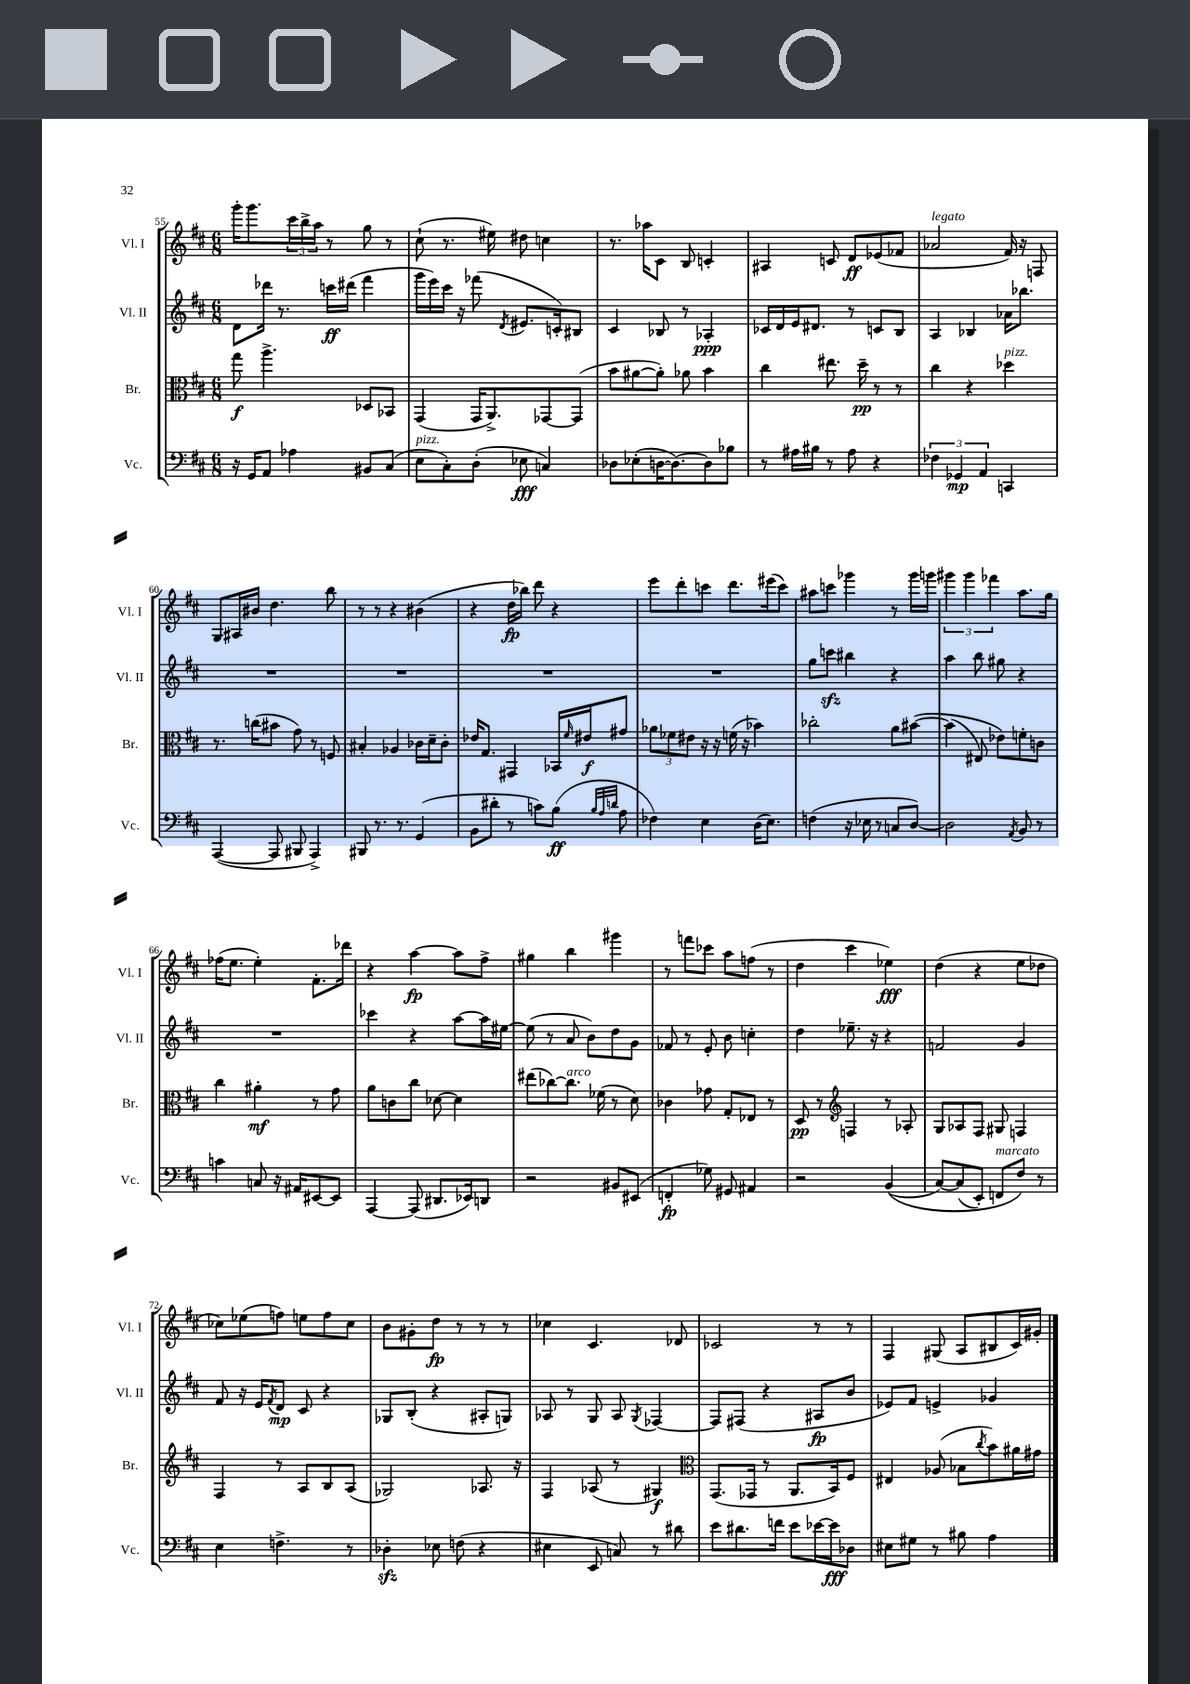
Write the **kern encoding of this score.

**kern	**kern	**kern	**kern
*staff4	*staff3	*staff2	*staff1
*clefF4	*clefC3	*clefG2	*clefG2
*k[f#c#]	*k[f#c#]	*k[f#c#]	*k[f#c#]
*M6/8	*M6/8	*M6/8	*M6/8
16r	8gg\	8d\L	16ggg'\LK
16GG/LK	.	.	8.ggg\
8AA/J	4.aa^\	16ddd-\Jk	.
.	.	8.r	.
4A-\	.	.	24ccc#\L
.	.	.	24bb^\
.	.	.	24aa\JJ
.	.	16ccc\LL	8r
.	.	(16ddd#\JJ	.
8BB#/L	8D-/L	4fff#\	8gg\
(8C#/J	8BB-/J	.	8r
=	=	=	=
8E\L	(4GG/	16ggg\LL	(8cc#`\
.	.	16eee\)	.
8C#'\)	.	16ccc#\JJ	8.r
.	.	16r	.
(8D'\J	16GG/LK	(8fff-\	.
.	8.AA^/)	.	16ee#\)
.	.	8qd/	.
8E-\	.	8.e#/L	8dd#\
4C/)	[8GG-/	.	4cc\
.	.	16c'/k)	.
.	(8GG-/]J	8B#/J	.
=	=	=	=
8D-\L	8b\L	4c#/	8.r
(8E-'\	[8a#\	.	.
.	.	.	16aa-\LK
[16D\K	8a#'\]J)	8B-/	8c#\J
8.D\_)	.	.	.
.	8a-\	8r	8B/
8D\]	4b\	4A-'/	4c'/
8B-\J	.	.	.
=	=	=	=
8r	4cc#\	16c-/LL	4A#/
.	.	16d/	.
16A#\LL	.	16e/J	.
16B#\JJ	.	8.d#/J	.
8r	8.ee#\	.	8c/
8A#\	.	8r	8d/L
.	16dd~\	.	.
4r	8r	8c/L	(8e-/
.	8r	8B/J	8f-/J
=	=	=	=
6F-\	4cc#\	4A/	2a-/
6GG-/	.	.	.
.	4r	4B-/	.
6AA/	.	.	.
4CC/	4dd-\	16a-\LK	16f#/)
.	.	8.bb-\J	16r
.	.	.	8F/
=	=	=	=
([4AAA/	8.r	2.r	8G/L
.	.	.	16A#/L
.	(16cc\LK	.	16b#/JJ
8AAA/]	8b#\J	.	4.dd\
8BBB#/	8g\)	.	.
4AAA^/)	8r	.	.
.	8F/	.	8bb\
=	=	=	=
8BBB#/	4B#'/	2.r	8r
8.r	.	.	8r
.	4A-/	.	4r
8.r	.	.	.
(4GG/	16c-\LL	.	(4b#\
.	16d~\J	.	.
.	8c-'\J	.	.
=	=	=	=
8BB\L	16e-/LK	2.r	4r
.	8.G/J	.	.
8d#'\J	.	.	.
8r	4GG#/	.	16dd\LL
.	.	.	16bb-\JJ)
8c\L)	.	.	8ddd\
(8B\J	16BB-/LL	.	4r
.	16qqf#/	.	.
.	16e#/J	.	.
32qqB/LLL	.	.	.
32qqA/	.	.	.
32qqd/JJJ	.	.	.
8A\	8g#/J	.	.
=	=	=	=
4F-\)	12a-\L	2.r	8eee\L
.	12f-\	.	.
.	.	.	8ddd'\
.	12e#\J	.	.
4E\	16r	.	8ccc\J
.	16r	.	.
.	(16f\	.	8.ddd\L
.	16r	.	.
(16D\LK	4b-\)	.	.
8.E\J)	.	.	(16eee#\k
.	.	.	8ccc\J)
=	=	=	=
(4F\	2cc-'\	8gg\L	8aa#\L
.	.	8ccc\J	8ccc\J
16r	.	4bb#\	4ggg-\
16E-\	.	.	.
8r	.	.	.
8C/L	8a\L	4r	8r
[8D/J)	&([8b#\J	.	16ggg-\LL
.	.	.	16ggg\JJ
=	=	=	=
2D\]	(4b#\]	4aa\	6ggg#\
.	.	.	6ggg#\
.	8E#/)	8bb\	.
.	.	.	6fff-\
.	8e-\L&)	8gg#\	.
8qAA/	.	.	.
8BB/	8f'\	4r	8.aa\L
8r	8c\J	.	.
.	.	.	16gg\Jk
=	=	=	=
4c\	4cc#\	2.r	(16ff-\LK
.	.	.	8.ee\J
8C/	4a#'\	.	4ee'\)
16r	.	.	.
16AA#/LK	.	.	.
[8EE#/	8r	.	8.f#'\L
8EE#/]J	8g\	.	.
.	.	.	16ddd-\Jk
=	=	=	=
[4AAA/	8a\L	4ccc-\	4r
.	8c\	.	.
(8AAA/]	8cc#\J	4r	[4aa\
8.DD#/L	[8d-\	.	.
.	4d-\]	[8aa\L	8aa\]L
16EE-/k)	.	.	.
8DD/J	.	16aa\]L	8ff#^\J
.	.	[16ee#\JJ	.
=	=	=	=
2r	(8ee#\L	(8ee#\]	4gg#\
.	[8cc-\)	8r	.
.	8.cc-\]J	8a/	4bb\
.	.	8b\L)	.
.	(16f-\	.	.
8BB#/L	8r	8dd\	4ggg#\
(8EE#/J	8d\)	8g\J	.
=	=	=	=
4FF'/	4c-\	8f-/	8r
.	.	8r	8fff\L
8G-\)	8g-\	8e'/	8ccc-\J
8GG#/	8G'/L	8b\	8aa\L
4AA#/	8E-/J	4cc'\	(8ff\J
.	8r	.	8r
=	=	=	=
2r	8D/	4dd\	4dd\
.	8r	.	.
*	*clefG2	*	*
.	4F/	8.ee-~\	4ccc#\
.	.	16r	.
&((4BB/	8r	4r	4ee-\)
.	8A-'/	.	.
=	=	=	=
[8C#/L)	8G/L	2f/	(4dd\
(8C#/]	8A-/	.	.
8EE'/J)	8F#/J	.	4r
8FF/L	8G#/	.	.
8F#/J&)	4F/	4g/	8ee\L
8r	.	.	8dd-\J
=	=	=	=
4E\	4F#/	8f#/	8cc-\L)
.	.	16r	(8ee-\
.	.	16e/LK	.
.	.	8qf#/	.
4.F^\	8r	8d/J	8ff\J)
.	8A/L	8c#/	8ee\L
.	8B/	4r	8ff\
8r	(8A/J	.	8cc-\J
=	=	=	=
4D-'\	2G-/)	8G-/L	8b\L
.	.	(8B'/J	8g#'\
8E-\	.	4r	8dd\J
(8F\	.	.	8r
4r	8.A-/	8A#'/L	8r
.	.	8G/J)	8r
.	16r	.	.
=	=	=	=
4E#\	4F#/	8A-/	4cc-\
.	.	8r	.
8EE/	(8A-/	8G/	4.c#/
8C/)	8r	8A-/	.
.	.	8qG/	.
8r	4G#/)	[4F-/	.
8d#\	.	.	8d-/
=	=	=	=
*	*clefC3	*	*
8e\L	(8.GG/L	8F-/]L	2c-/
8.d#\	.	(8F#/J	.
.	16GG-/Jk	.	.
.	8r	4r	.
16f\Jk	.	.	.
8e\L	8.AA/L	.	.
[16e-\L	.	8A#/L	8r
16e-\]J	16BB/k)	.	.
8D-\J	8F#/J	8b/J	8r
=	=	=	=
8E#\L	4E#/	8e-/L)	4F#/
8G#\J	.	8f#/J	.
8r	(8A-/	4e^/	(8G#/
8B#\	8B-\L	.	8A/L
.	8qcc#/	.	.
4A\	8b\)	4g-/	8B#/
.	16a#\L	.	16c#/L)
.	16g#\JJ	.	16g#'/JJ
==	==	==	==
*-	*-	*-	*-
